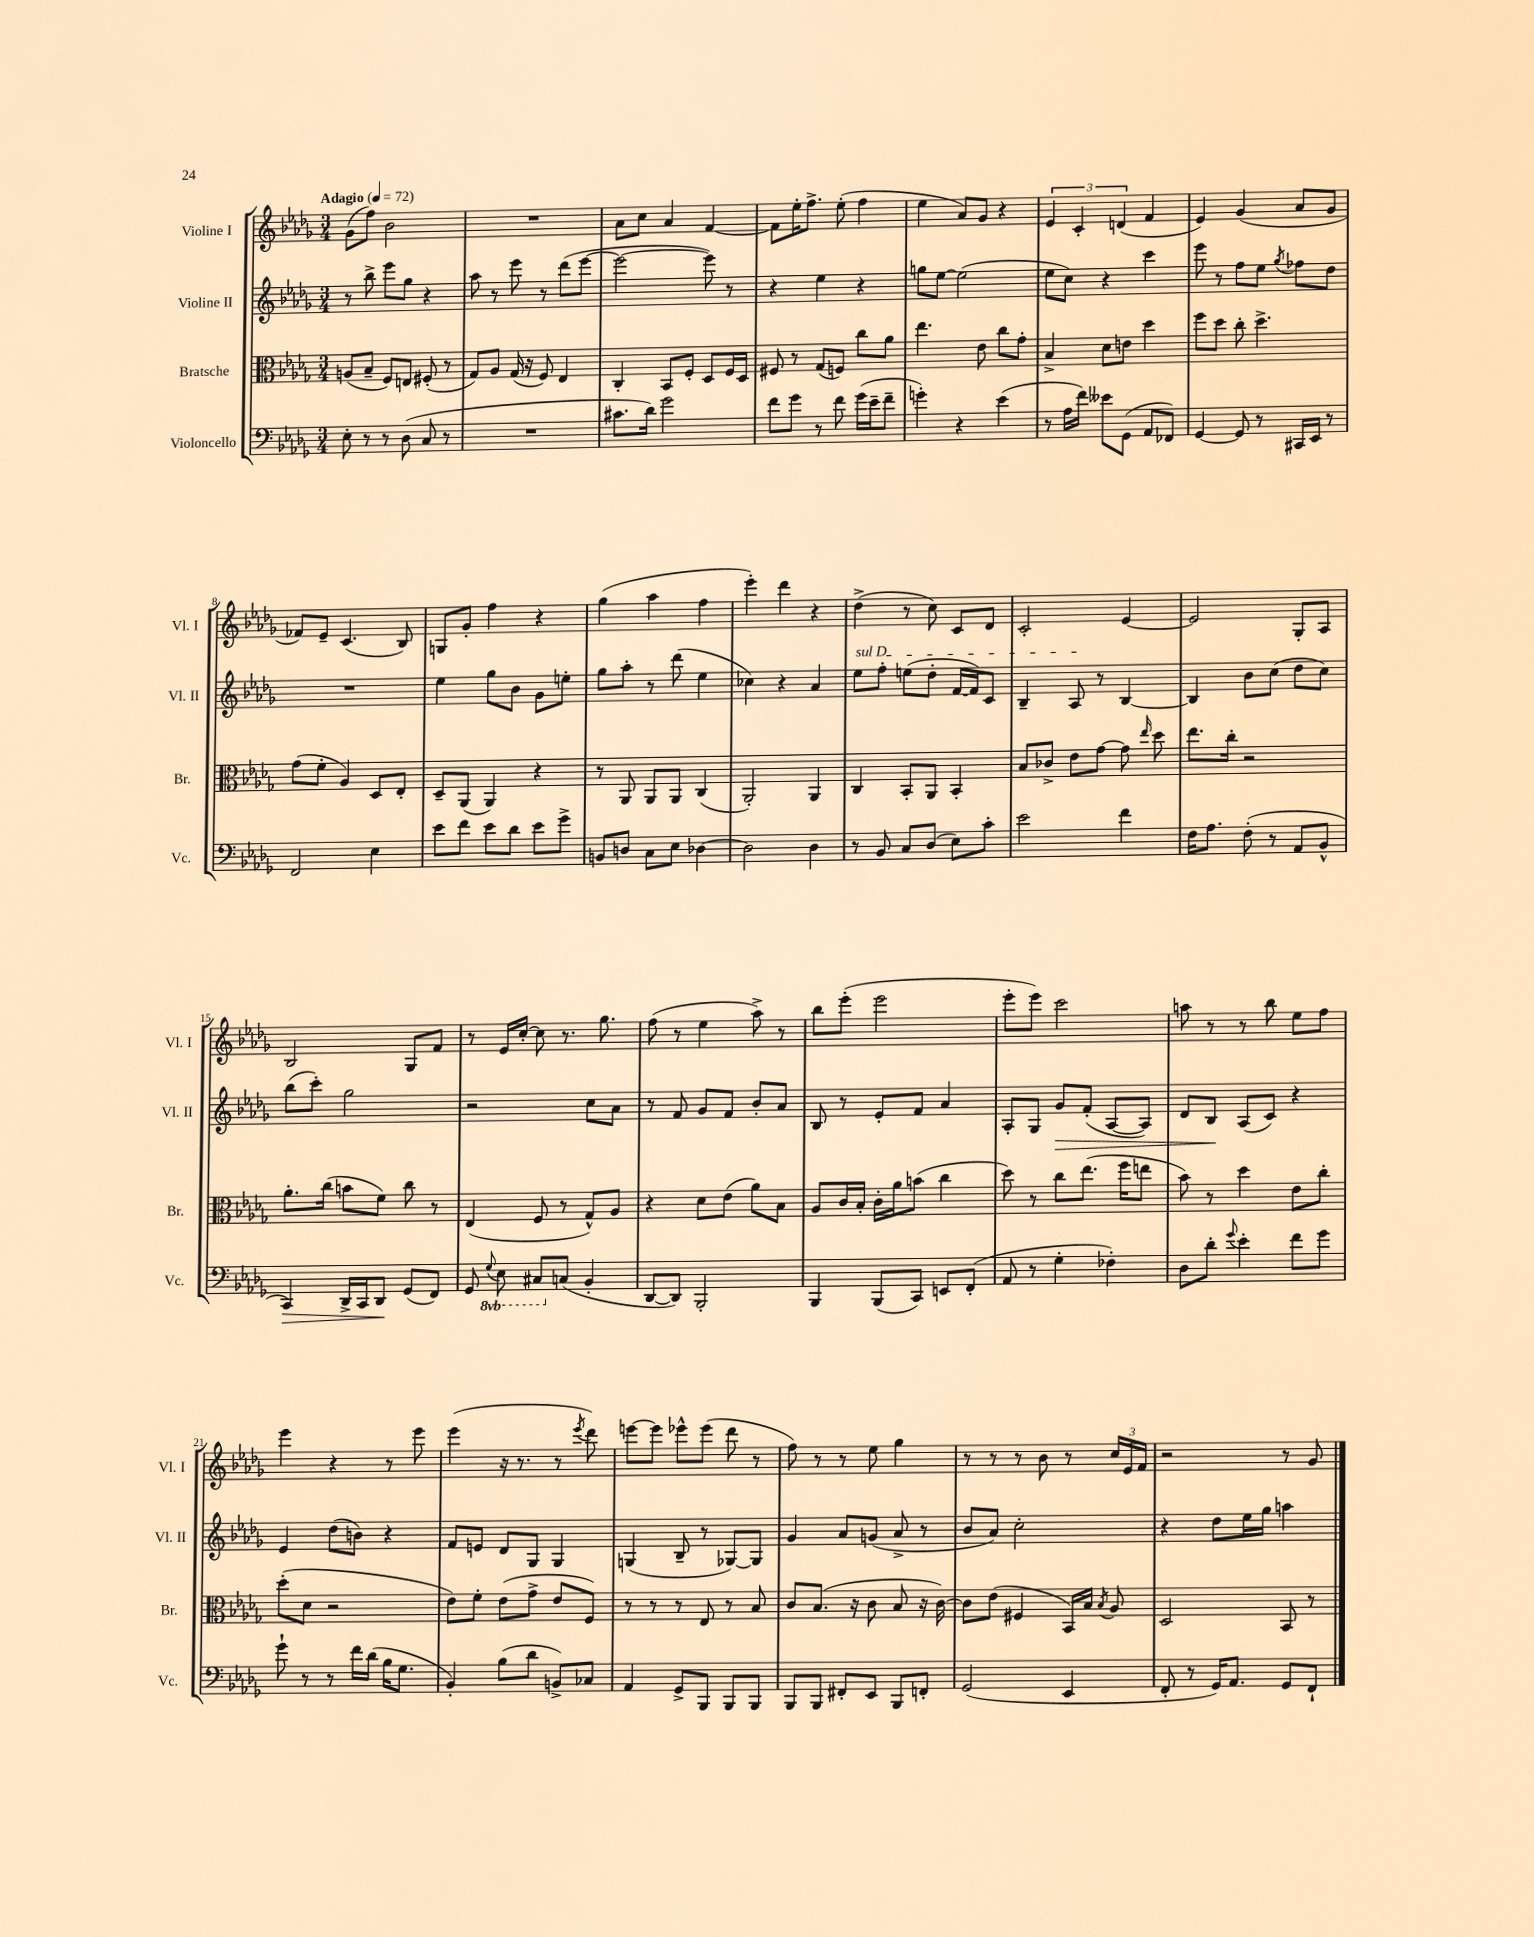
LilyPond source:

<<
\new StaffGroup <<
\new Staff = "s0" \with { instrumentName = "Violine I" shortInstrumentName = "Vl. I" } {
    \clef treble \key des \major \numericTimeSignature \time 3/4 \tempo "Adagio" 4 = 72
    \autoBeamOff ges'8[( f''8]) bes'2 |
    R2. |
    aes'8[ c''8] aes'4 f'4~ |
    f'8[ ees''16-. f''8.]-> ees''8-.( f''4 |
    ees''4 aes'8[) ges'8] r4 |
    \tuplet 3/2 { ees'4 c'4-. d'4( } f'4 |
    ees'4) ges'4( aes'8[ ges'8] |
    fes'8[) ees'8]-- c'4.( bes8) |
    g8[ ges'8]-. f''4 r4 |
    ges''4( aes''4 f''4 |
    ees'''4-.) des'''4 r4 |
    des''4->( r8 c''8) c'8[ des'8] |
    c'2-. ees'4~ |
    ees'2 ges8[-. aes8] |
    bes2 ges8[ f'8] |
    r8 ees'16[ c''16]~-. c''8 r8. ges''8. |
    f''8( r8 ees''4 aes''8->) r8 |
    bes''8[ ees'''8]-.( ees'''2 |
    ees'''8[-. ees'''8]) c'''2 |
    a''8 r8 r8 bes''8 ees''8[ f''8] |
    ees'''4 r4 r8 ees'''8 |
    ees'''4( r16 r8. r8 \acciaccatura { ees'''8 } des'''8) |
    e'''8[~ e'''8] ees'''8[-^ ees'''8]( des'''8 r8 |
    f''8) r8 r8 ees''8 ges''4 |
    r8 r8 r8 bes'8 r8 \tuplet 3/2 { c''16[ ees'16 f'16] } |
    r2 r8 ges'8 \bar "|." |
}
\new Staff = "s1" \with { instrumentName = "Violine II" shortInstrumentName = "Vl. II" } {
    \clef treble \key des \major \numericTimeSignature \time 3/4
    \autoBeamOff r8 bes''8-> ees'''8[ ges''8] r4 |
    aes''8 r8 ees'''8 r8 des'''8[( ees'''8]~ |
    ees'''2~ ees'''8) r8 |
    r4 ees''4 r4 |
    g''8[ ees''8]~ ees''2( |
    ees''8[ c''8]) r4 c'''4 |
    ees'''8 r8 f''8[ ees''8] \acciaccatura { ges''8 } fes''8[ des''8] |
    R2. |
    ees''4 ges''8[ bes'8] ges'8[ e''8]-. |
    ges''8[ aes''8]-. r8 des'''8( ees''4 |
    ces''4) r4 aes'4 |
    \once \override TextSpanner.bound-details.left.text = \markup { \italic "sul D" } ees''8[\startTextSpan f''8]-. e''8[( des''8]-. f'16[~ f'16) c'8] |
    bes4-- aes8\stopTextSpan r8 bes4~ |
    bes4 bes'8[ c''8]( des''8[ c''8]) |
    bes''8[( c'''8]-.) ges''2 |
    r2 c''8[ aes'8] |
    r8 f'8 ges'8[ f'8] bes'8[-. aes'8] |
    bes8 r8 ees'8[-. f'8] aes'4 |
    aes8[-. ges8] ges'8[\> f'8]-.( aes8[~ aes8]) |
    des'8[ bes8]\! aes8[( c'8]) r4 |
    ees'4 des''8[( b'8]) r4 |
    f'8[ e'8] des'8[ ges8] ges4 |
    g4( bes8-- r8 ges8[~) ges8] |
    ges'4 aes'8[ g'8]( aes'8-> r8 |
    bes'8[ aes'8]) c''2-. |
    r4 des''8[ ees''16 ges''16] a''4 \bar "|." |
}
\new Staff = "s2" \with { instrumentName = "Bratsche" shortInstrumentName = "Br." } {
    \clef alto \key des \major \numericTimeSignature \time 3/4
    \autoBeamOff a8[( bes8]-- f8[) e8] fis8-.( r8 |
    ges8[) aes8] ges16( r16 f8) ees4 |
    c4-. bes,8[ f8]-. des8[ f16 des16] |
    fis8 r8 ges8[( f8]) c''8[ aes'8] |
    ees''4. ees'8 c''8[ ges'8]-. |
    bes4-> des'8[ e'8] des''4 |
    f''8[ des''8] c''8-. des''4.-> |
    ges'8[( f'8]-. aes4) des8[ ees8]-. |
    des8[-- aes,8]( aes,4) r4 |
    r8 aes,8 aes,8[ aes,8] c4( |
    aes,2-.) aes,4 |
    c4 bes,8[-. aes,8] bes,4-. |
    bes8[ ces'8]-> ees'8[ ges'8]~ ges'8 \grace { ees''16 } des''8 |
    ees''8.[ c''16]-. r2 |
    aes'8.[-. c''16]( b'8[ f'8]) c''8 r8 |
    ees4( f8 r8 ges8[-^) aes8] |
    r4 des'8[ ees'8]( aes'8[) bes8] |
    aes8[ c'16 bes16]-. c'16[-. aes'16 b'8]( c''4 |
    des''8) r8 c''8[ ees''8.]( f''16[ e''8] |
    bes'8) r8 des''4 ees'8[ c''8]-. |
    des''8[-.( des'8] r2 |
    ees'8[) f'8]-. ees'8[( ges'8]-> ees'8[ f8]) |
    r8 r8 r8 ees8 r8 bes8 |
    c'8[ bes8.]( r16 c'8 bes8 r16 c'16~) |
    c'8[ ees'8]( fis4 bes,16[) bes16] \acciaccatura { bes8 } aes8 |
    des2 bes,8 r8 \bar "|." |
}
\new Staff = "s3" \with { instrumentName = "Violoncello" shortInstrumentName = "Vc." } {
    \clef bass \key des \major \numericTimeSignature \time 3/4 \set Staff.ottavationMarkups = #ottavation-simple-ordinals
    \autoBeamOff ees8-. r8 r8 des8( c8 r8 |
    R2. |
    cis'8.[ des'16]) ges'2 |
    f'8[ ges'8] r8 f'8 ges'16[( ees'16-- f'8]-- |
    g'4-.) r4 ees'4( |
    r8 aes16[ f'16]) eeses'8[ ges,8]( aes,8[ fes,8]) |
    ges,4~ ges,8 r8 cis,16[ ees,16] r8 |
    f,2 ees4 |
    ees'8[ f'8] ees'8[ des'8] ees'8[ ges'8]-> |
    b,8[ d8] c8[ ees8] des4~ |
    des2 des4 |
    r8 bes,8 c8[ des8]( ees8[) c'8]-. |
    ees'2 f'4 |
    f16[ aes8.] f8-.( r8 aes,8[ bes,8]-^ |
    c,4\>) des,16[-> c,16 des,8]\! ges,8[( f,8]) |
    ges,8 \ottava #-1 \appoggiatura { ges,8 } ees,8 cis,8[ \ottava #0 c!8]( bes,4-. |
    des,8[~ des,8]) bes,,2-. |
    bes,,4 bes,,8[( c,8]) e,8[ f,8]-.( |
    aes,8 r8 ges4-. fes4-.) |
    des8[ des'8]-. \appoggiatura { ges'8 } ees'4-. f'8[ ges'8] |
    ges'8-! r8 r8 f'16[ des'16]( bes16[ ges8.] |
    bes,4-.) bes8[( des'8] b,8[->) ces8] |
    aes,4 ges,8[-> bes,,8] bes,,8[ bes,,8] |
    bes,,8[ bes,,8] fis,8[-. ees,8] bes,,8[ f,8]-. |
    ges,2( ees,4 |
    f,8-. r8 ges,16[) aes,8.] ges,8[ f,8]-! \bar "|." |
}
>>
>>
